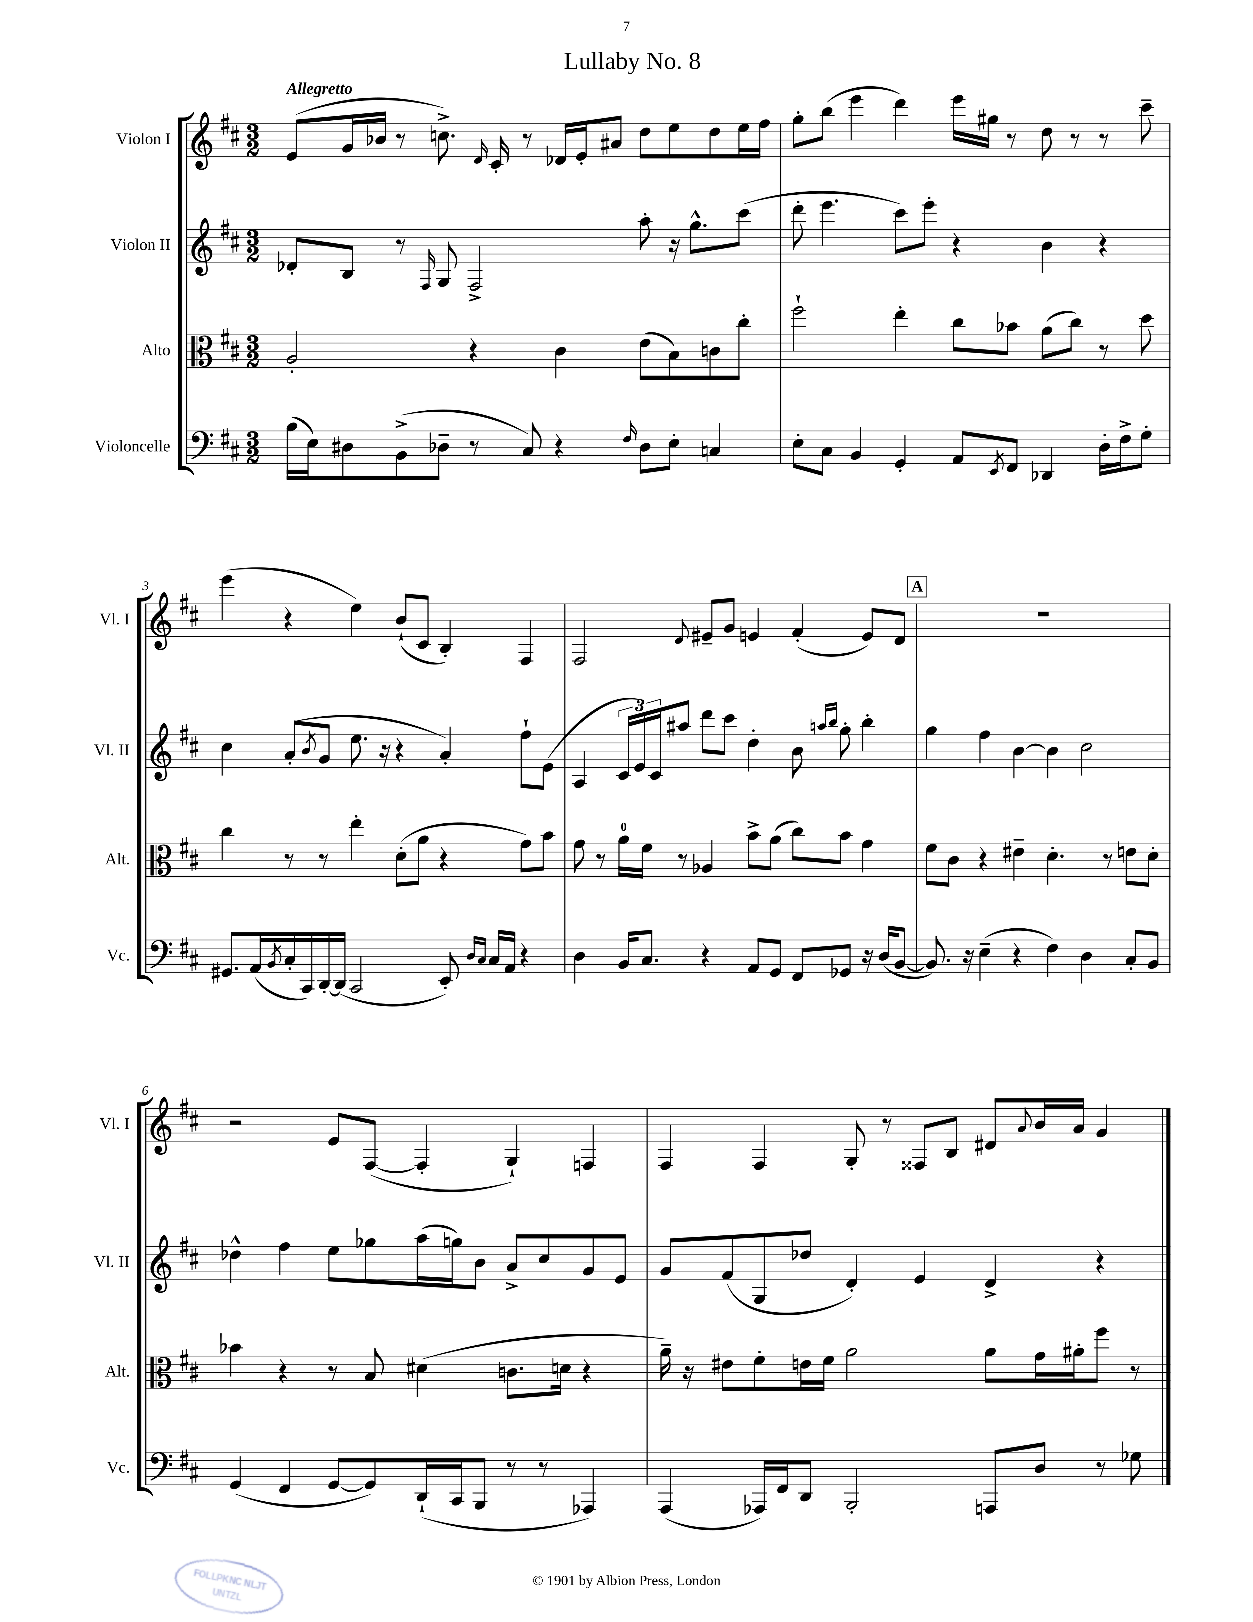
\header { title = "Lullaby No. 8" }
<<
\new StaffGroup <<
\new Staff = "s0" \with { instrumentName = "Violon I" shortInstrumentName = "Vl. I" } {
    \clef treble \key d \major \numericTimeSignature \time 3/2 \tempo "Allegretto"
    e'8( g'16 bes'16 r8 c''8.->) \grace { d'16 } cis'16-. r8 des'16 e'16-. ais'8 d''8 e''8 d''8 e''16 fis''16 |
    g''8-. b''8( e'''4 d'''4) e'''16 gis''16 r8 d''8 r8 r8 cis'''8-- |
    e'''4( r4 e''4) b'8-!( cis'8 b4-.) fis4 |
    fis2 \appoggiatura { d'8 } eis'8-- g'8 e'4 fis'4-.( e'8) d'8 |
    \mark \markup { \box "A" } R1. |
    r2 e'8 fis8~( fis4-. g4-!) f4 |
    fis4 fis4 g8-. r8 fisis8 b8 dis'8 \appoggiatura { a'8 } b'16 a'16 g'4 \bar "|." |
}
\new Staff = "s1" \with { instrumentName = "Violon II" shortInstrumentName = "Vl. II" } {
    \clef treble \key d \major \numericTimeSignature \time 3/2
    des'8-. b8 r8 \grace { fis16 } g8 fis2-> a''8-. r16 g''8.-^ cis'''8( |
    d'''8-. e'''4. cis'''8) e'''8-. r4 b'4 r4 |
    cis''4 a'8-.( \acciaccatura { b'8 } g'8 e''8. r16 r4 a'4-.) fis''8-! e'8( |
    a4 \tuplet 3/2 { cis'16 e'16) cis'16 } ais''8 d'''8 cis'''8 d''4-. b'8 \grace { a''16 b''16 } g''8-. b''4-. |
    \mark \markup { \box "A" } g''4 fis''4 b'4~ b'4 cis''2 |
    des''4-^ fis''4 e''8 ges''8 a''16( g''16) b'8 a'8-> cis''8 g'8 e'8 |
    g'8 fis'8( g8 des''8 d'4-.) e'4 d'4-> r4 \bar "|." |
}
\new Staff = "s2" \with { instrumentName = "Alto" shortInstrumentName = "Alt." } {
    \clef alto \key d \major \numericTimeSignature \time 3/2
    a2-. r4 cis'4 e'8( b8) c'8 cis''8-. |
    fis''2-! e''4-. cis''8 bes'8 a'8( cis''8) r8 d''8 |
    cis''4 r8 r8 e''4-. d'8-.( a'8 r4 g'8) b'8 |
    g'8 r8 a'16-0 fis'16 r8 aes4 b'8-> a'8( cis''8) b'8 g'4 |
    \mark \markup { \box "A" } fis'8 cis'8 r4 eis'4-- d'4.-. r8 e'8 d'8-. |
    bes'4 r4 r8 b8 dis'4( c'8. d'16 r4 |
    a'16--) r16 eis'8 fis'8-. e'16 fis'16 a'2 a'8 g'16 ais'16-. fis''8 r8 \bar "|." |
}
\new Staff = "s3" \with { instrumentName = "Violoncelle" shortInstrumentName = "Vc." } {
    \clef bass \key d \major \numericTimeSignature \time 3/2
    b16( e16) dis8 b,8->( des8-- r8 cis8) r4 \grace { fis16 } des8 e8-. c4 |
    e8-. cis8 b,4 g,4-. a,8 \acciaccatura { e,8 } fis,8 des,4 d16-. fis16-> g8-. |
    gis,8. a,16( \acciaccatura { b,8 } cis16-. cis,16) d,16~-. d,16( cis,2 e,8-.) \grace { d16 cis16 } cis16 a,16 r4 |
    d4 b,16 cis8. r4 a,8 g,8 fis,8 ges,8 r16 d16( b,8~ |
    \mark \markup { \box "A" } b,8.) r16 e4--( r4 fis4) d4 cis8-. b,8 |
    g,4( fis,4 g,8~ g,8) d,16-!( cis,16 b,,8 r8 r8 aes,,4) |
    a,,4( aes,,16) fis,16 d,8 b,,2-. a,,8 d8 r8 ges8 \bar "|." |
}
>>
>>
